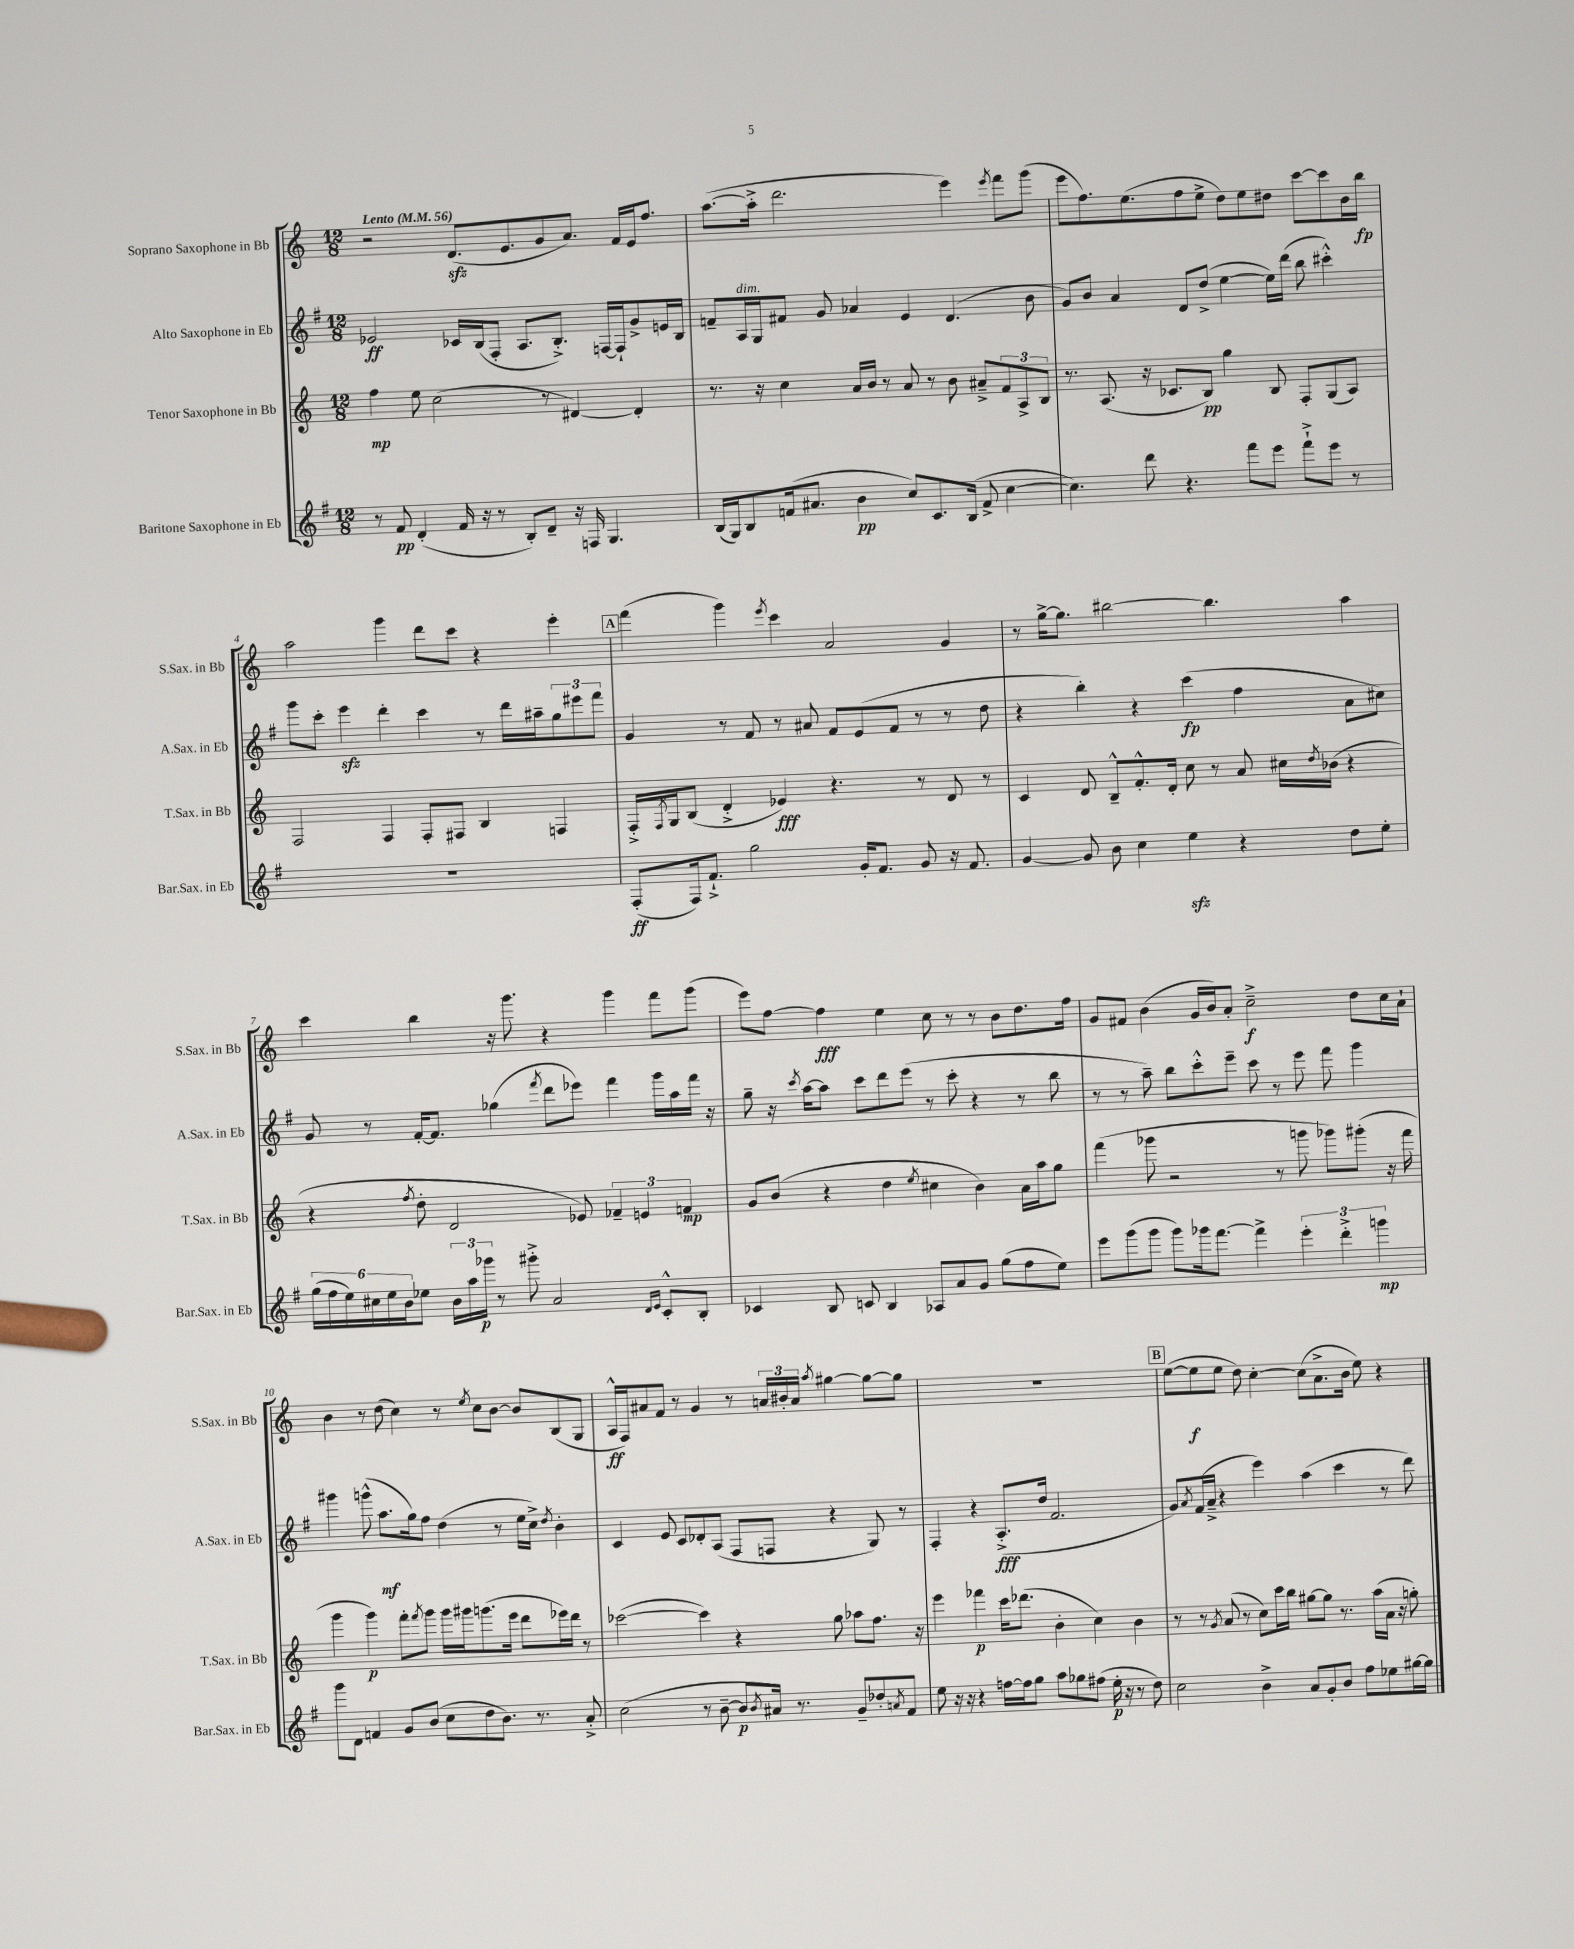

**kern	**dynam	**kern	**dynam	**kern	**dynam	**kern	**dynam
*part4	*part4	*part3	*part3	*part2	*part2	*part1	*part1
*staff4	*staff4	*staff3	*staff3	*staff2	*staff2	*staff1	*staff1
*I"Baritone Saxophone in Eb	*	*I"Tenor Saxophone in Bb	*	*I"Alto Saxophone in Eb	*	*I"Soprano Saxophone in Bb	*
*I'Bar.Sax. in Eb	*	*I'T.Sax. in Bb	*	*I'A.Sax. in Eb	*	*I'S.Sax. in Bb	*
*clefG2	*	*clefG2	*	*clefG2	*	*clefG2	*
*k[f#]	*	*k[]	*	*k[f#]	*	*k[]	*
*M12/8	*	*M12/8	*	*M12/8	*	*M12/8	*
*MM56	*	*MM56	*	*MM56	*	*MM56	*
=1	=1	=1	=1	=1	=1	=1	=1
!	!	!	!	!	!	!LO:TX:a:B:t=Lento	!
8r	.	4ff\	mp	2e-X/	ff	2r	.
8f#/	pp	.	.	.	.	.	.
(4d'/	.	8ee\	.	.	.	.	.
.	.	(2cc\	.	.	.	.	.
16f#/	.	.	.	16c-X/LL	.	(8.dzz/L	.
16r	.	.	.	(16B/J	.	.	.
8r	.	.	.	8F#'/J	.	.	.
.	.	.	.	.	.	8.e/	.
8B'/L)	.	.	.	8.A/L	.	.	.
8d~/J	.	8r	.	.	.	8g/	.
.	.	.	.	8.B'^/J)	.	.	.
16r	.	[4d#X/)	.	.	.	8.a/J)	.
16Fn/	.	.	.	.	.	.	.
4.G/	.	.	.	[16Fn/LL	.	.	.
.	.	.	.	16F`/J]	.	16f/LL	.
.	.	4d#'/]	.	8g^/	.	16e/J	.
.	.	.	.	.	.	8.ff/J	.
.	.	.	.	16en/L	.	.	.
.	.	.	.	16B/JJ	.	.	.
=2	=2	=2	=2	=2	=2	=2	=2
(16B/LL	.	8.r	.	8fn~/L	.	([8.aa\L	.
16G/J)	.	.	.	.	.	.	.
!	!	!	!	!LO:TX:a:i:t=dim.	!	!	!
8B/	.	.	.	16A/L	.	.	.
.	.	16r	.	16G/J	.	16aa'^\Jk]	.
(16fn/k	.	4cc\	.	8f#X/J	.	2.ddd\	.
8.a#X/J	.	.	.	.	.	.	.
.	.	.	.	8g/	.	.	.
4b\	pp	16a/LL	.	4a-X/	.	.	.
.	.	16b/JJ	.	.	.	.	.
.	.	8r	.	.	.	.	.
8cc/L)	.	8a/	.	4e/	.	.	.
8.c/	.	8r	.	.	.	.	.
.	.	8b\	.	(4.d/	.	4eee\)	.
(16B/Jk	.	.	.	.	.	.	.
8f^/	.	8a#X~^/L	.	.	.	.	.
.	.	.	.	.	.	8qeee/	.
[4cc\	.	12f/	.	.	.	8fff\L	.
.	.	12A^/	.	.	.	.	.
.	.	.	.	8b\	.	(8ggg\J	.
.	.	12B/J	.	.	.	.	.
=3	=3	=3	=3	=3	=3	=3	=3
4.cc\])	.	8.r	.	8g/L)	.	8eee\L	.
.	.	.	.	8b/J	.	8.ff\)	.
.	.	(8.A/	.	.	.	.	.
.	.	.	.	4a/	.	.	.
.	.	.	.	.	.	(8.ee\	.
8ddd\	.	16r	.	.	.	.	.
.	.	8.c-X/L	.	.	.	.	.
4.r	.	.	.	8d/L	.	8ff\	.
.	.	8B/J)	pp	(8dd^/J	.	8ee^\J	.
.	.	4gg\	.	[4ee\	.	8dd\L)	.
8fff#\L	.	.	.	.	.	8ee\	.
8eee\J	.	8B/	.	16ee\LL])	.	8dd#X\J	.
.	.	.	.	(16ddd\JJ	.	.	.
8fff#`^\L	.	8F'/L	.	8bb\	.	[8ccc\L	.
8eee\J	.	(8G/	.	4ccc#X'^^\)	.	8ccc\]	.
8r	.	8A/J)	.	.	.	16b\L	.
.	.	.	.	.	.	16bb\JJ	fp
!!LO:LB:g=z
=4	=4	=4	=4	=4	=4	=4	=4
1.r	.	2F/	.	8ggg\L	.	2aa\	.
.	.	.	.	8ccc'\J	.	.	.
.	.	.	.	4eeezz\	.	.	.
.	.	4F/	.	4ddd'\	.	4ggg\	.
.	.	8F'/L	.	4ccc\	.	8ddd\L	.
.	.	8F#X/J	.	.	.	8ccc\J	.
.	.	4B/	.	8r	.	4r	.
.	.	.	.	16ddd\LL	.	.	.
.	.	.	.	16aa#X~\J	.	.	.
.	.	4Fn/	.	12gg\	.	4eee'\	.
.	.	.	.	12eee#X\	.	.	.
.	.	.	.	12fff#\J	.	.	.
!!LO:REH:place=s1:t=A
=5	=5	=5	=5	=5	=5	=5	=5
(8F#'/L	ff	16F'^/LL	.	4g/	.	(4fff\	.
.	.	8qF/	.	.	.	.	.
.	.	16G/J	.	.	.	.	.
16F#/k)	.	(8B/J	.	.	.	.	.
8.f#`^/J	.	.	.	.	.	.	.
.	.	4d'^/	.	8r	.	4ggg\)	.
2gg\	.	.	.	8f#/	.	.	.
.	.	.	.	.	.	8qeee/	.
.	.	4e-X/)	fff	8r	.	4ccc\	.
.	.	.	.	8a#X/	.	.	.
.	.	4.r	.	8f#/L	.	2a/	.
16g'/KL	.	.	.	(8e/	.	.	.
8.f#/J	.	.	.	.	.	.	.
.	.	.	.	8f#/J	.	.	.
8g/	.	8r	.	8r	.	.	.
16r	.	8d/	.	8r	.	4g/	.
8.f#/	.	.	.	.	.	.	.
.	.	8r	.	8dd\	.	.	.
=6	=6	=6	=6	=6	=6	=6	=6
[4g/	.	4c/	.	4r	.	8r	.
.	.	.	.	.	.	[16gg^\KL	.
.	.	.	.	.	.	8.gg\J]	.
8g/]	.	8d/	.	4bb'\)	.	.	.
8b\	.	8B~^^/L	.	.	.	[2bb#X\	.
4cc\	.	8.f'^^/	.	4r	.	.	.
.	.	16d'/Jk	.	.	.	.	.
4eezz\	.	8cc\	.	(4ccc\	fp	.	.
.	.	8r	.	.	.	4.bb#\]	.
4r	.	8a/	.	4ff#\	.	.	.
.	.	16cc#X\LL	.	.	.	.	.
.	.	8qdd/	.	.	.	.	.
.	.	(16b-X\JJ	.	.	.	.	.
8dd\L	.	4r	.	8a\L	.	4aa\	.
8ee'\J	.	.	.	8cc#X\J)	.	.	.
!!LO:LB:g=z
=7	=7	=7	=7	=7	=7	=7	=7
(24gg\LL	.	4r	.	8g/	.	4ccc\	.
24ff#\	.	.	.	.	.	.	.
24ee\)	.	.	.	.	.	.	.
24cc#X\	.	.	.	8r	.	.	.
24ee\	.	.	.	.	.	.	.
24b\J	.	.	.	.	.	.	.
.	.	8qff/	.	.	.	.	.
8ee-X\J	.	8dd'\	.	[16f#'/KL	.	4bb\	.
.	.	.	.	8.f#/J]	.	.	.
24b\LL	.	2d/	.	.	.	.	.
24aa\	.	.	.	.	.	.	.
24ggg-X\JJ	p	.	.	.	.	.	.
8r	.	.	.	(4gg-X\	.	16r	.
.	.	.	.	.	.	8.ggg\	.
8ggg#X'^\	.	.	.	.	.	.	.
.	.	.	.	8qfff#/	.	.	.
2a/	.	.	.	8ddd\L	.	4r	.
.	.	8e-X/)	.	8eee-X\J)	.	.	.
.	.	6f-X~/	.	4fff#\	.	4ggg\	.
.	.	6en/	.	.	.	.	.
16qqd/LL	.	.	.	.	.	.	.
16qqe/JJ	.	.	.	.	.	.	.
8c'^^/L	.	.	.	16ggg\LL	.	8fff\L	.
.	.	.	.	16aa\	.	.	.
.	.	6fn/	mp	.	.	.	.
8B'/J	.	.	.	16fff#\JJ	.	(8ggg\J	.
.	.	.	.	16r	.	.	.
=8	=8	=8	=8	=8	=8	=8	=8
4c-X/	.	8g/L	.	8gg~\	.	8eee\L)	.
.	.	(8b/J	.	16r	.	[8ff\J	.
.	.	.	.	8qccc/	.	.	.
.	.	.	.	[16aa\KL	.	.	.
8B/	.	4r	.	8aa\J]	.	4ff\]	fff
8cn/	.	.	.	8ccc\L	.	.	.
4B/	.	4dd\	.	8ddd\	.	4ee\	.
.	.	.	.	(8eee\J	.	.	.
.	.	8qee/	.	.	.	.	.
8A-X/L	.	4cc#X\	.	8r	.	8cc\	.
8a/	.	.	.	8ccc'\	.	8r	.
8g/J	.	4b\)	.	4r	.	8r	.
(8gg\L	.	.	.	.	.	8b\L	.
8ff#\	.	16a\LL	.	8r	.	8.dd\	.
.	.	16aa\J	.	.	.	.	.
8ee\J)	.	8gg\J	.	8bb\	.	.	.
.	.	.	.	.	.	16ff\Jk	.
=9	=9	=9	=9	=9	=9	=9	=9
8eee\L	.	(4fff\	.	8r	.	8g/L	.
(8ggg\	.	.	.	8r	.	8f#X/J	.
8ggg\J	.	8ggg-X\	.	8aa~\)	.	(4b\	.
8ggg\L)	.	2r	.	8bb\L	.	.	.
16ggg-X\k	.	.	.	8ccc'^^\	.	16g/LL	.
[8.fff#\J	.	.	.	.	.	16b/J)	.
.	.	.	.	8eee~\J	.	8a'/J	.
4fff#^\]	.	.	.	8ccc\	.	2cc~^\	f
.	.	8r	.	8r	.	.	.
6eee'\	.	8gggn\	.	8eee\	.	.	.
.	.	8ggg-X\L)	.	8fff#\	.	.	.
6ddd'^\	.	.	.	.	.	.	.
.	.	(8ggg#X'\J	.	4ggg\	.	8dd\L	.
6gggn\	mp	.	.	.	.	.	.
.	.	16r	.	.	.	16cc\L	.
.	.	16fff\	.	.	.	16a`\JJ	.
!!LO:LB:g=z
=10	=10	=10	=10	=10	=10	=10	=10
8ggg\L	.	4ggg\	.	4ggg#X\	.	4b\	.
8d\J	.	.	.	.	.	.	.
4fn/	.	4ggg\)	p	(8gggn^^\	.	8r	.
.	.	.	.	8.aa\L	mf	(8dd\	.
8g/L	.	8fff'\L	.	.	.	4cc\)	.
.	.	.	.	16gg\k)	.	.	.
.	.	8qfff/	.	.	.	.	.
(8b/J	.	8ggg\J	.	8ff#\J	.	.	.
8cc\L	.	16ggg\LL	.	(4dd\	.	8r	.
.	.	16ggg#X\J	.	.	.	.	.
.	.	.	.	.	.	8qee/	.
8dd\	.	(8.gggn\	.	.	.	8cc\L	.
8.b\J)	.	.	.	8r	.	[8b\J	.
.	.	16eee\Jk	.	.	.	.	.
.	.	8ddd\L	.	16ee\LL	.	8b/L]	.
8.r	.	.	.	16cc^\JJ)	.	.	.
.	.	.	.	8qdd/	.	.	.
.	.	16eee-X\L)	.	4b'\	.	(8B/	.
.	.	16ddd\JJ	.	.	.	.	.
8a'^/	.	8r	.	.	.	8G/J	.
=11	=11	=11	=11	=11	=11	=11	=11
(2cc\	.	([2ccc-X\	.	4c/	.	16A^^/LL	ff
.	.	.	.	.	.	16F/J)	.
.	.	.	.	.	.	8a#X/	.
.	.	.	.	8e/	.	8f/J	.
.	.	.	.	8c/L	.	8r	.
8r	.	4ccc-\])	.	8d-X'/	.	4g/	.
[8b~\	.	.	.	(8A/J	.	.	.
8b/L]	p	4r	.	8F#/L	.	8r	.
8qb/	.	.	.	.	.	.	.
16a#X/Jk)	.	.	.	8Fn/J	.	24an/LL	.
.	.	.	.	.	.	24b#X'/	.
8.r	.	.	.	.	.	.	.
.	.	.	.	.	.	24a/JJ	.
.	.	.	.	.	.	8qaa/	.
.	.	8gg\	.	4r	.	[4gg#X\	.
8g~/L	.	8aa-X\L	.	.	.	.	.
8dd-X'/	.	8.ff\J	.	8G/)	.	8gg#\L_	.
8qan/	.	.	.	.	.	.	.
8f#/J	.	.	.	8r	.	8gg#\J]	.
.	.	16r	.	.	.	.	.
=12	=12	=12	=12	=12	=12	=12	=12
8ee\	.	4eee\	.	4F#'/	.	1.r	.
16r	.	.	.	.	.	.	.
16r	.	.	.	.	.	.	.
4r	.	4fff-X\	p	4r	.	.	.
[16ffn\LL	.	16ccc\KL	.	(8.A'^/L	fff	.	.
16ff\J]	.	(8.ddd-X\J	.	.	.	.	.
8gg\J	.	.	.	.	.	.	.
.	.	.	.	16dd/Jk	.	.	.
8aa\L	.	4b'\	.	2.f#/	.	.	.
8gg-X\	.	.	.	.	.	.	.
(8ff#X\J	.	4cc\)	.	.	.	.	.
16ee'\	p	.	.	.	.	.	.
16r	.	.	.	.	.	.	.
8r	.	4b\	.	.	.	.	.
8dd\)	.	.	.	.	.	.	.
!!LO:REH:place=s1:t=B
=13	=13	=13	=13	=13	=13	=13	=13
2cc\	.	8r	.	8g/L)	.	([8ee\L	.
.	.	.	.	8qa/	.	.	.
.	.	8r	.	(16f#/L	.	8ee\]	f
.	.	.	.	16a~^/JJ	.	.	.
.	.	8qg/	.	.	.	.	.
.	.	(8a/	.	4r	.	8ee\J	.
.	.	8r	.	.	.	8dd\)	.
4b^\	.	8cc\L)	.	4eee\)	.	[4cc'\	.
.	.	16ccc\L	.	.	.	.	.
.	.	16bb\JJ	.	.	.	.	.
8a/L	.	[8gg#X\L	.	(4aa\	.	(8cc\L]	.
8g'/	.	8gg#\J]	.	.	.	8.a^\	.
8b/J	.	8.r	.	4ccc\	.	.	.
.	.	.	.	.	.	16b\Jk	.
8ff#\L	.	.	.	.	.	8ee\)	.
.	.	(16aa\LL	.	.	.	.	.
8ee-X\	.	16a\JJ	.	8r	.	4r	.
.	.	16r	.	.	.	.	.
[16gg#X\L	.	8ggn'\)	.	8ddd\)	.	.	.
16gg#\JJ]	.	.	.	.	.	.	.
==	==	==	==	==	==	==	==
*-	*-	*-	*-	*-	*-	*-	*-
